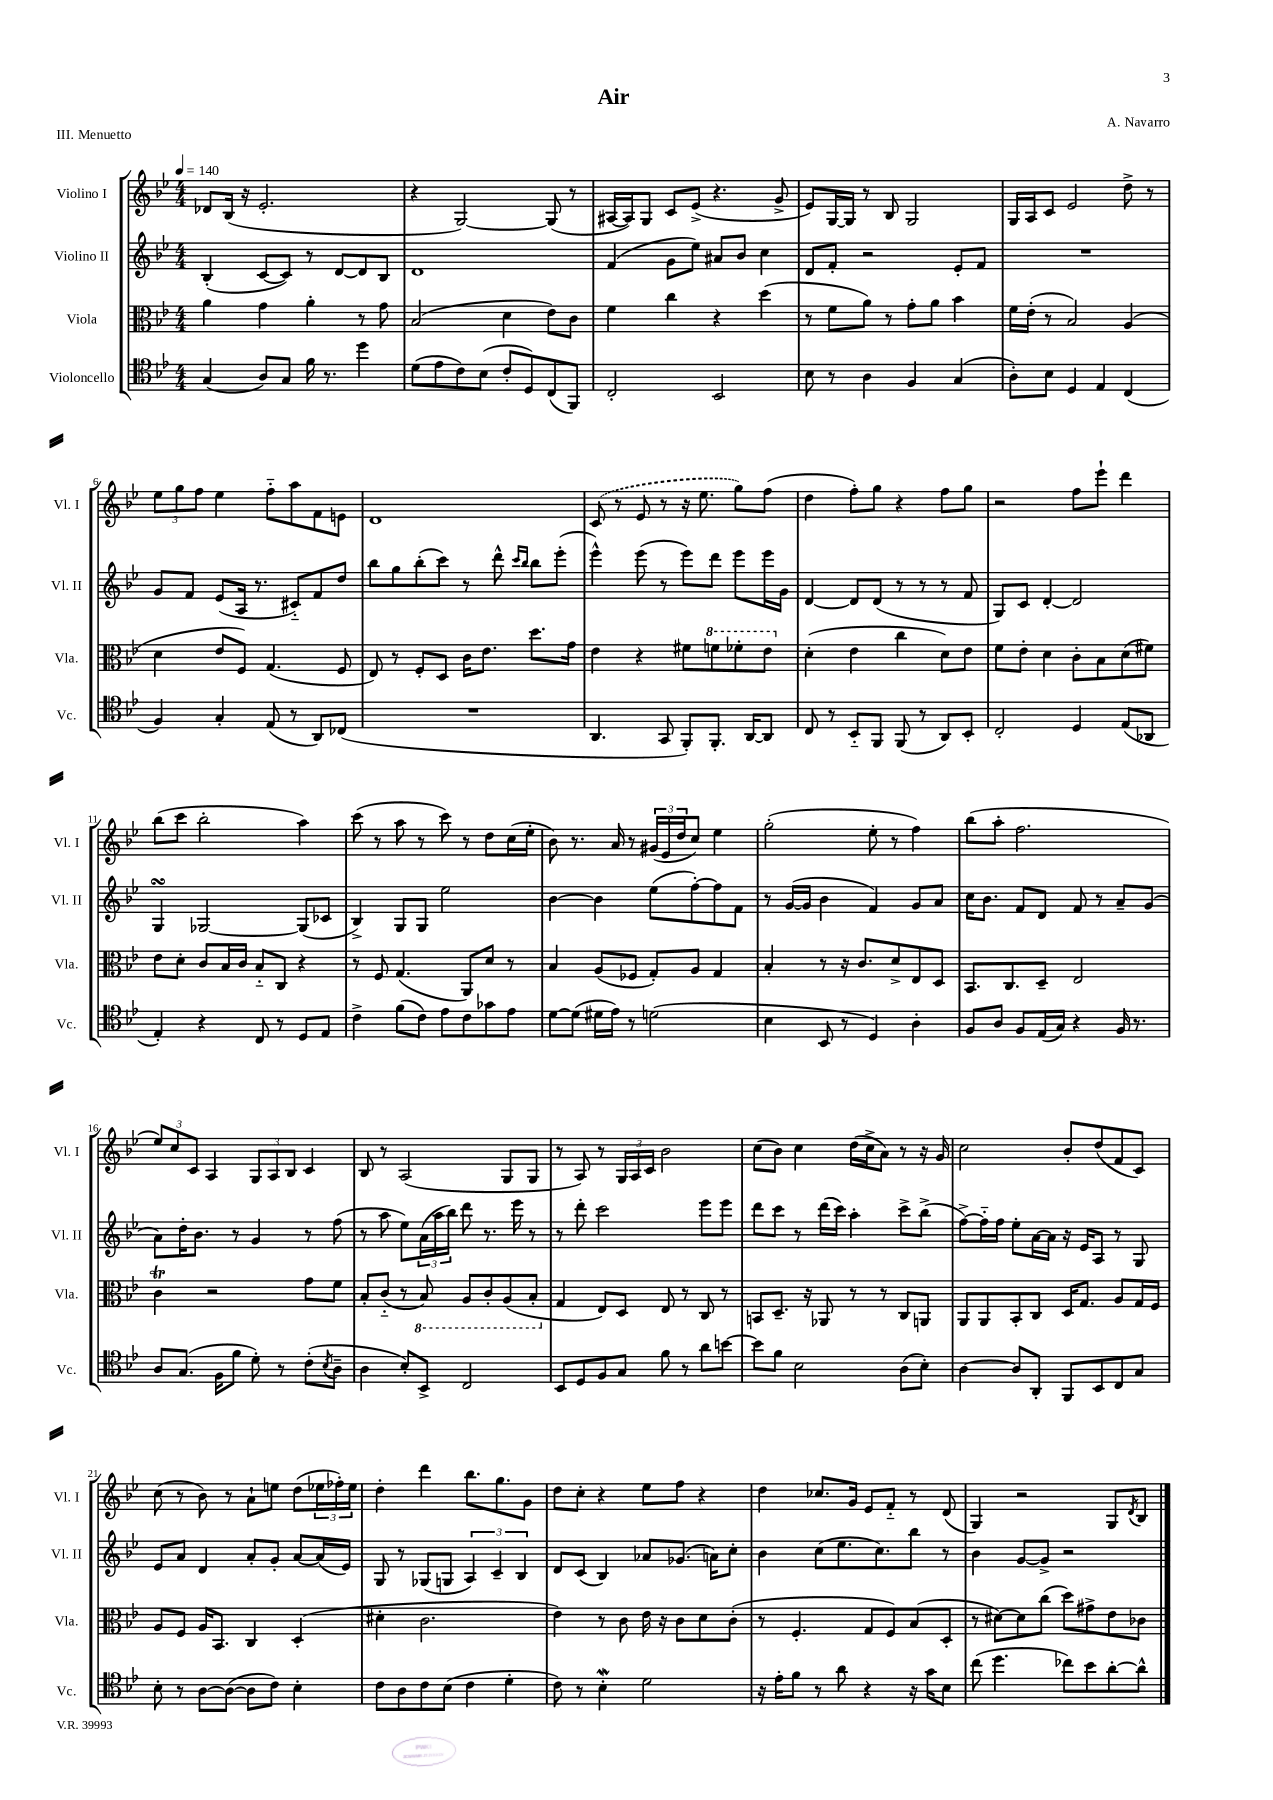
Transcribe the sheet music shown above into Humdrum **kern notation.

**kern	**kern	**kern	**kern
*staff4	*staff3	*staff2	*staff1
*clefC4	*clefC3	*clefG2	*clefG2
*k[b-e-]	*k[b-e-]	*k[b-e-]	*k[b-e-]
*M4/4	*M4/4	*M4/4	*M4/4
*MM140	*MM140	*MM140	*MM140
(4G	4a	(4B-'	8d-
.	.	.	(16B-
.	.	.	16r
8A)	4g	[8c	2.e-'
8G	.	8c])	.
16f	4a'	8r	.
8.r	.	.	.
.	.	[8d	.
4dd	8r	8d]	.
.	8g	8B-	.
=	=	=	=
(8d	(2B-	1d	4r
8e-	.	.	.
8c)	.	.	[2G)
(8B-	.	.	.
8c'	4d	.	.
8D)	.	.	.
(8C	8e-)	.	(8G]
8FF)	8c	.	8r
=	=	=	=
2C'	4f	(4f	[16A#
.	.	.	16A#])
.	.	.	8G
.	4cc	8g	8c
.	.	8ee-)	(8e-^
2BB-	4r	8a#	4.r
.	.	8b-	.
.	(4dd	4cc	.
.	.	.	8g^
=	=	=	=
8B-	8r	8d	8e-)
8r	8f	8f'	[16G
.	.	.	16G]
4A	8a)	2r	8r
.	8r	.	8B-
4F	8g'	.	2G
.	8a	.	.
(4G	4b-	8e-'	.
.	.	8f	.
=	=	=	=
8A')	16f	1r	16G
.	(16e-'	.	16A
8B-	8r	.	8c
4D	2B-)	.	2e-
4E-	.	.	.
(4C	(4A	.	8dd^
.	.	.	8r
=	=	=	=
4F)	4d	8g	12ee-
.	.	.	12gg
.	.	8f	.
.	.	.	12ff
4G'	8e-	(8e-	4ee-
.	8F)	16A	.
.	.	8.r	.
(8E-	(4.G	.	8ff'~
8r	.	8c#'~)	8aa
8AA)	.	8f	8f
(8C-	8F	8dd	8e
=	=	=	=
1r	8E-)	8bb-	1d
.	8r	8gg	.
.	8F'	(8bb-'	.
.	8D	8ccc)	.
.	16c	8r	.
.	8.e-	.	.
.	.	8ddd^^	.
.	.	16qqccc	.
.	.	16qqbb-	.
.	8.dd	8bb-	.
.	.	(8eee-'	.
.	16g	.	.
=	=	=	=
4.AA	4e-	4eee-^^)	(8c
.	.	.	8r
.	4r	(8eee-	8e-
8GG	.	8r	8r
8FF')	8f#	8eee-)	16r
.	.	.	8.ee-
8.FF'	8ff	8ddd	.
.	8ff-'	8eee-	8gg)
[16AA	.	.	.
8AA]	8ee-	16eee-	(8ff
.	.	16g	.
=	=	=	=
8C	(4d'	[4d	4dd
8r	.	.	.
8BB-'~	4e-	8d]	8ff')
8FF	.	(8d	8gg
(8FF	4cc	8r	4r
8r	.	8r	.
8AA)	8d)	8r	8ff
8BB-'	8e-	8f	8gg
=	=	=	=
2C'	8f	8G)	2r
.	8e-'	8c	.
.	4d	[4d'	.
4D	8c'	2d]	8ff
.	8B-	.	8eee-`
(8E-	(8d	.	4ddd
8AA-	8f#)	.	.
=	=	=	=
4E-')	8e-	4G	(8bb-
.	8d'	.	8ccc
4r	8c	[2G-	2bb-'
.	16B-	.	.
.	16c	.	.
8C	8B-'~	.	.
8r	8C	.	.
8D	4r	(8G-]	4aa)
8E-	.	8c-	.
=	=	=	=
4c^	8r	4B-^)	(8ccc
.	8F	.	8r
(8f	(4.G	8G	8aa
8c)	.	8G	8r
8e-	.	2ee-	8ccc)
8c	8AA)	.	8r
8g-	8d	.	8dd
8e-	8r	.	(16cc
.	.	.	16ee-'
=	=	=	=
[8d	4B-	[4b-	8b-)
(8d]	.	.	8.r
16d#	(8A	4b-]	.
16e-)	.	.	16a
8r	8F-	.	8r
(2d	8G')	(8ee-	(24g#
.	.	.	24e-
.	.	.	24dd
.	8A	[8ff')	8cc)
.	4G	8ff]	4ee-
.	.	8f	.
=	=	=	=
4B-	4B-'	8r	(2gg'
.	.	([16g	.
.	.	16g]	.
8BB-	8r	4b-	.
8r	16r	.	.
.	8.c	.	.
4D)	.	4f)	8ee-'
.	8d^	.	8r
4A'	8E-	8g	4ff)
.	8D	8a	.
=	=	=	=
8F	8.BB-	16cc	(8bb-
.	.	8.b-	.
8A	.	.	8aa'
.	8.C	.	.
8F	.	8f	2.ff
(16E-	8D~	8d	.
16G)	.	.	.
4r	2E-	8f	.
.	.	8r	.
16F	.	8a~	.
8.r	.	.	.
.	.	(8g	.
=	=	=	=
8A	4c	8a)	12ee-)
.	.	.	12cc
(8.G	.	16dd'	.
.	.	.	12c
.	.	8.b-	.
.	2r	.	4A
16F	.	.	.
8f	.	8r	.
8d')	.	4g	12G
.	.	.	12A
8r	.	.	.
.	.	.	12B-
(8c'	8g	8r	4c
8qB-	.	.	.
8A~	8f	(8ff	.
=	=	=	=
4A	8B-'	8r	8B-
.	(8c'~	8aa	8r
8B-')	8r	8ee-)	(2A
8BB-^	8BB-)	(24a	.
.	.	24aa	.
.	.	24bb-)	.
2C	8AA	8ddd	.
.	8C'	8.r	.
.	(8AA	.	8G
.	.	16eee-	.
.	8BB-'	8r	8G
=	=	=	=
8BB-	4G	8r	8r
8D	.	8ddd'	8A)
8F	8E-)	2ccc	8r
8G	8D	.	24G
.	.	.	24A
.	.	.	24c
8f	8E-	.	2b-
8r	8r	.	.
8a	8C	8eee-	.
[8b	8r	8eee-	.
=	=	=	=
8b]	8BB	8ddd	(8cc
8f	8.D~	8ccc	8b-)
2B-	.	8r	4cc
.	16r	.	.
.	8AA-	(16ddd	.
.	.	16ccc)	.
.	8r	4aa'	(16dd
.	.	.	16cc^
.	8r	.	8a)
(8A	8C	8ccc^	8r
8B-')	8AA	(8bb-^	16r
.	.	.	16g
=	=	=	=
[4A	8AA	[8ff^)	2cc
.	8AA	16ff'~]	.
.	.	16ff	.
8A]	8BB-'	8ee-'	.
8AA'	8C	[16a	.
.	.	16a]	.
8FF	16D	16r	8b-'
.	8.G	16e-	.
8BB-	.	8A	(8dd
8C	8A	8r	8f
8G	16G	8G	8c)
.	16F	.	.
=	=	=	=
8B-'	8A	8e-	(8cc
8r	8F	8a	8r
[8A	16A	4d	8b-)
.	8.BB-	.	.
(8A_	.	.	8r
8A]	4C	8a'	8a`
8c)	.	8g'	8ee
4B-'	(4D'	[8a	(8dd
.	.	(16a]	24ee-
.	.	.	24ff-')
.	.	16e-)	.
.	.	.	24ee-
=	=	=	=
8c	4d#'	8G	4dd'
8A	.	8r	.
8c	2.c	(8G-	4ddd
(8B-	.	8G	.
4c	.	6A)	8.bb-
.	.	6c~	.
.	.	.	8.gg
4d'	.	.	.
.	.	6B-	.
.	.	.	8g
=	=	=	=
8c)	4e-)	8d	8dd
8r	.	(8c	8cc'
4B-'	8r	4B-)	4r
.	8c	.	.
2d	16e-	8a-	8ee-
.	16r	.	.
.	8c	(8.g-	8ff
.	8d	.	4r
.	.	16a)	.
.	(8c'	8cc'	.
=	=	=	=
16r	8r	4b-	4dd
16e-'	.	.	.
8f	4.F'	.	.
8r	.	(8cc	8.cc-
8a	.	8.ee-	.
.	.	.	16g
4r	8G	.	8e-
.	.	8.cc)	.
.	8F)	.	8f'~
16r	(8B-	8bb-	8r
16g	.	.	.
8B-	8D'	8r	(8d
=	=	=	=
(8cc	8r	4b-	4G)
4.dd	[8d#)	.	.
.	8d#]	[8g	2r
.	(8cc	8g^]	.
8cc-)	8dd)	2r	.
8b-	8g#^	.	.
[8a'	8e-	.	8G
.	.	.	8qd
8a^^]	8c-	.	8B-
==	==	==	==
*-	*-	*-	*-
